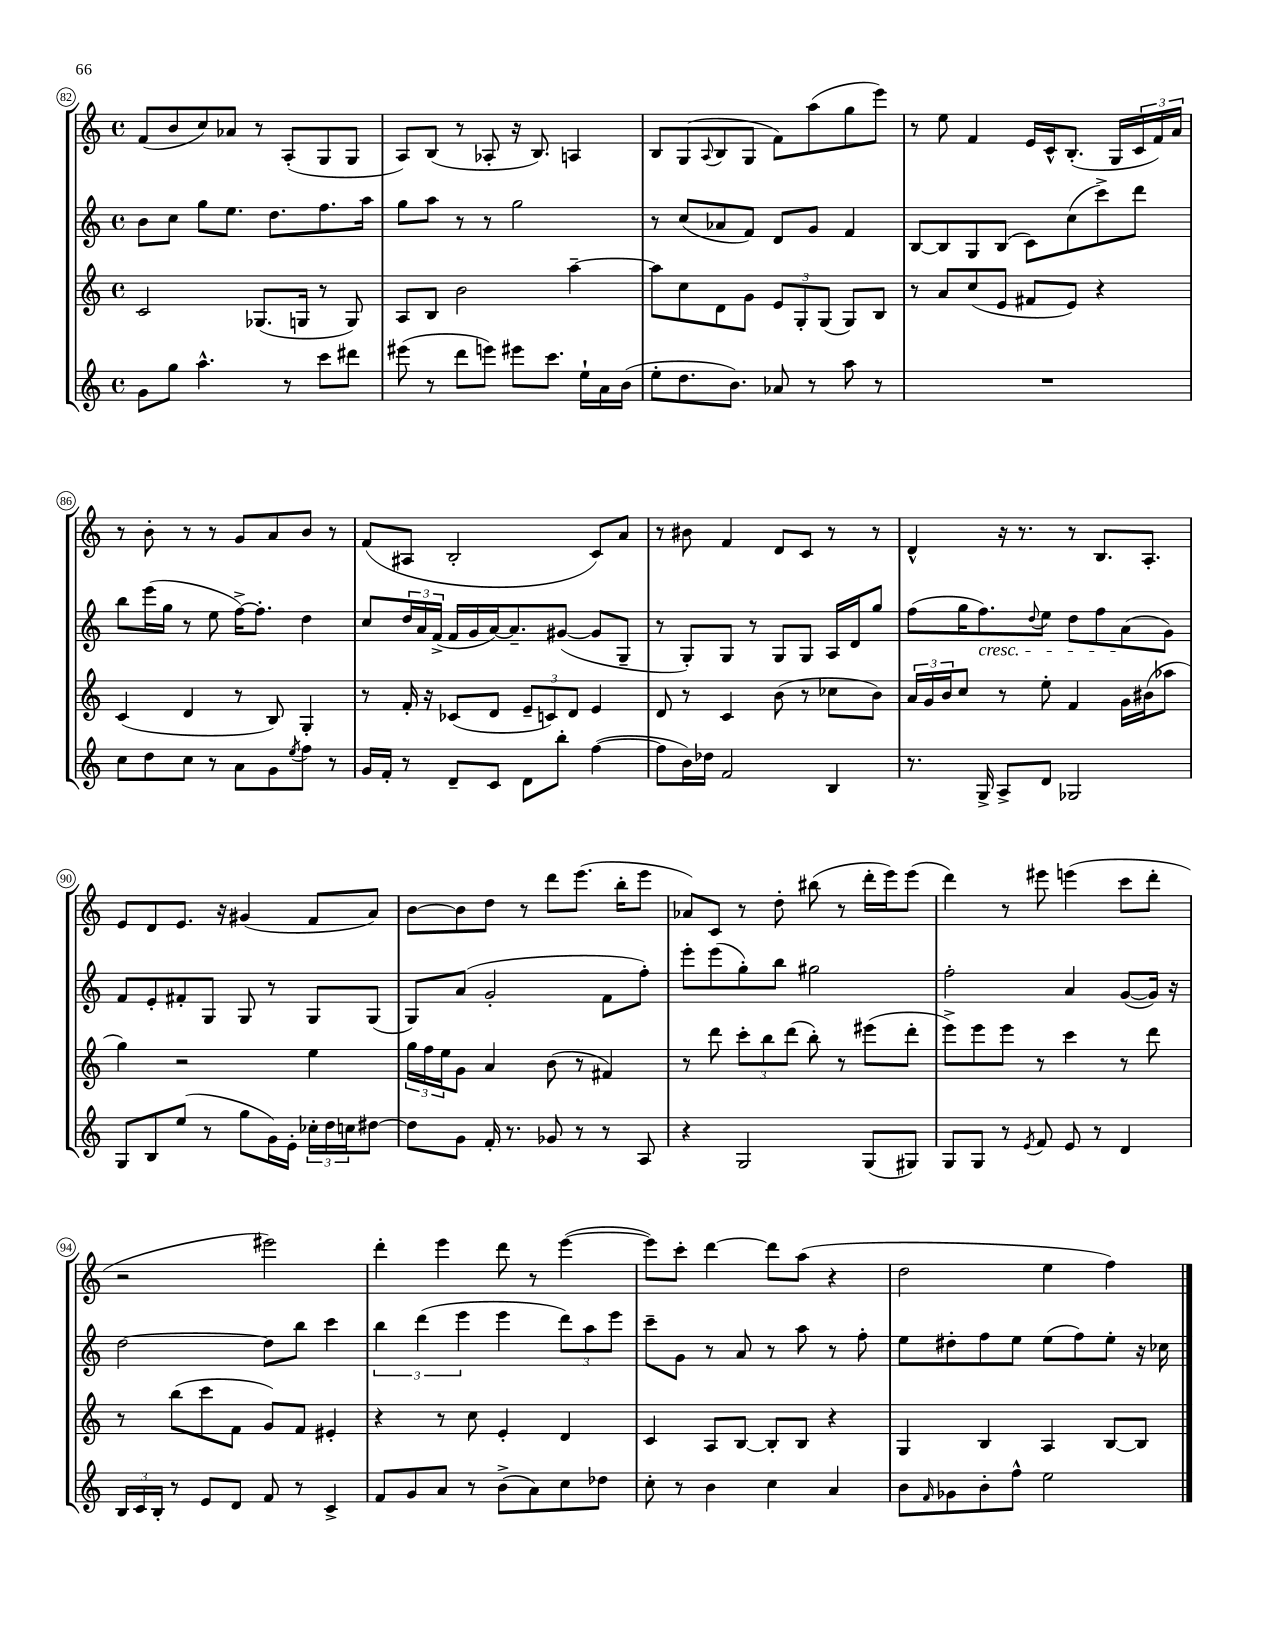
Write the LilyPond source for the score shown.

<<
\new StaffGroup <<
\new Staff = "s0" {
    \clef treble \key c \major \defaultTimeSignature \time 4/4
    f'8( b'8 c''8) aes'8 r8 a8-.( g8 g8 |
    a8) b8( r8 aes8-. r16 b8.) a4 |
    b8 g8( \appoggiatura { a8 } b8 g8 f'8) a''8( g''8 e'''8) |
    r8 e''8 f'4 e'16 c'16-^ b8.-.( g16 \tuplet 3/2 { c'16 f'16) a'16 } |
    r8 b'8-. r8 r8 g'8 a'8 b'8 r8 |
    f'8( ais8 b2-. c'8) a'8 |
    r8 bis'8 f'4 d'8 c'8 r8 r8 |
    d'4-^ r16 r8. r8 b8. a8.-. |
    e'8 d'8 e'8. r16 gis'4( f'8 a'8) |
    b'8~ b'8 d''8 r8 d'''8 e'''8.( b''16-. e'''8 |
    aes'8) c'8 r8 d''8-. bis''8( r8 d'''16-. e'''16) e'''8( |
    d'''4) r8 eis'''8 e'''4( c'''8 d'''8-. |
    r2 eis'''2) |
    d'''4-. e'''4 d'''8 r8 e'''4~( |
    e'''8) c'''8-. d'''4~ d'''8 a''8( r4 |
    d''2 e''4 f''4) \bar "|." |
}
\new Staff = "s1" {
    \clef treble \key c \major \defaultTimeSignature \time 4/4
    b'8 c''8 g''8 e''8. d''8. f''8. a''16 |
    g''8 a''8 r8 r8 g''2 |
    r8 c''8( aes'8 f'8) d'8 g'8 f'4 |
    b8~ b8 g8 b8( c'8) c''8( c'''8->) d'''8 |
    b''8 e'''16( g''16 r8 e''8 f''16~->) f''8.-. d''4 |
    c''8 \tuplet 3/2 { d''16 a'16 f'16->( } f'16 g'16 a'16~) a'8.-- gis'8~( gis'8 g8-- |
    r8 g8-.) g8 r8 g8 g8 a16 d'16 g''8 |
    f''8( g''16 f''8.\cresc) \appoggiatura { d''8 } e''8 d''8 f''8 a'8\!( g'8) |
    f'8 e'8-. fis'8-. g8 g8 r8 g8 g8( |
    g8) a'8( g'2-. f'8 f''8-.) |
    e'''8-. e'''8( g''8-.) b''8 gis''2 |
    f''2-. a'4 g'8~( g'16) r16 |
    d''2~ d''8 b''8 c'''4 |
    \tuplet 3/2 { b''4 d'''4( e'''4 } e'''4 \tuplet 3/2 { d'''8) a''8 e'''8 } |
    c'''8-- g'8 r8 a'8 r8 a''8 r8 f''8-. |
    e''8 dis''8-. f''8 e''8 e''8( f''8) e''8-. r16 ces''16 \bar "|." |
}
\new Staff = "s2" {
    \clef treble \key c \major \defaultTimeSignature \time 4/4
    c'2 ges8.( g16 r8 g8) |
    a8 b8 b'2 a''4~-- |
    a''8 c''8 d'8 g'8 \tuplet 3/2 { e'8 g8-. g8( } g8) b8 |
    r8 a'8 c''8( e'8 fis'8 e'8) r4 |
    c'4( d'4 r8 b8) g4-. |
    r8 f'16-. r16 ces'8( d'8 \tuplet 3/2 { e'8-- c'8) d'8 } e'4 |
    d'8 r8 c'4 b'8( r8 ces''8 b'8) |
    \tuplet 3/2 { a'16 g'16 b'16 } c''8 r8 e''8-. f'4 g'16 bis'16( aes''8 |
    g''4) r2 e''4 |
    \tuplet 3/2 { g''16 f''16 e''16 } g'8 a'4 b'8( r8 fis'4) |
    r8 d'''8 \tuplet 3/2 { c'''8-. b''8 d'''8( } b''8-.) r8 eis'''8( d'''8-. |
    e'''8->) e'''8 e'''8 r8 c'''4 r8 d'''8 |
    r8 b''8( c'''8 f'8 g'8) f'8 eis'4-. |
    r4 r8 c''8 e'4-. d'4 |
    c'4 a8 b8~ b8-. b8 r4 |
    g4 b4 a4 b8~ b8 \bar "|." |
}
\new Staff = "s3" {
    \clef treble \key c \major \defaultTimeSignature \time 4/4
    g'8 g''8 a''4.-^ r8 c'''8 dis'''8 |
    eis'''8( r8 d'''8 e'''8) eis'''8 c'''8. e''16-! a'16 b'16( |
    e''8-. d''8. b'8.) aes'8 r8 a''8 r8 |
    R1 |
    c''8 d''8 c''8 r8 a'8 g'8 \acciaccatura { e''8 } f''8 r8 |
    g'16 f'16-. r8 d'8-- c'8 d'8 b''8-. f''4~( |
    f''8 b'16) des''16 f'2 b4 |
    r8. g16-> a8-> d'8 ges2 |
    g8 b8 e''8( r8 g''8 g'16) e'16-. \tuplet 3/2 { ces''16-. d''16 c''16 } dis''8~ |
    dis''8 g'8 f'16-. r8. ges'8 r8 r8 a8 |
    r4 g2 g8( gis8) |
    g8 g8 r8 \acciaccatura { e'8 } f'8 e'8 r8 d'4 |
    \tuplet 3/2 { b16 c'16 b16-. } r8 e'8 d'8 f'8 r8 c'4-> |
    f'8 g'8 a'8 r8 b'8->( a'8) c''8 des''8 |
    c''8-. r8 b'4 c''4 a'4 |
    b'8 \grace { f'16 } ges'8 b'8-. f''8-^ e''2 \bar "|." |
}
>>
>>
\layout { \context { \Score currentBarNumber = #82 \override BarNumber.stencil = #(make-stencil-circler 0.1 0.3 ly:text-interface::print) } }
